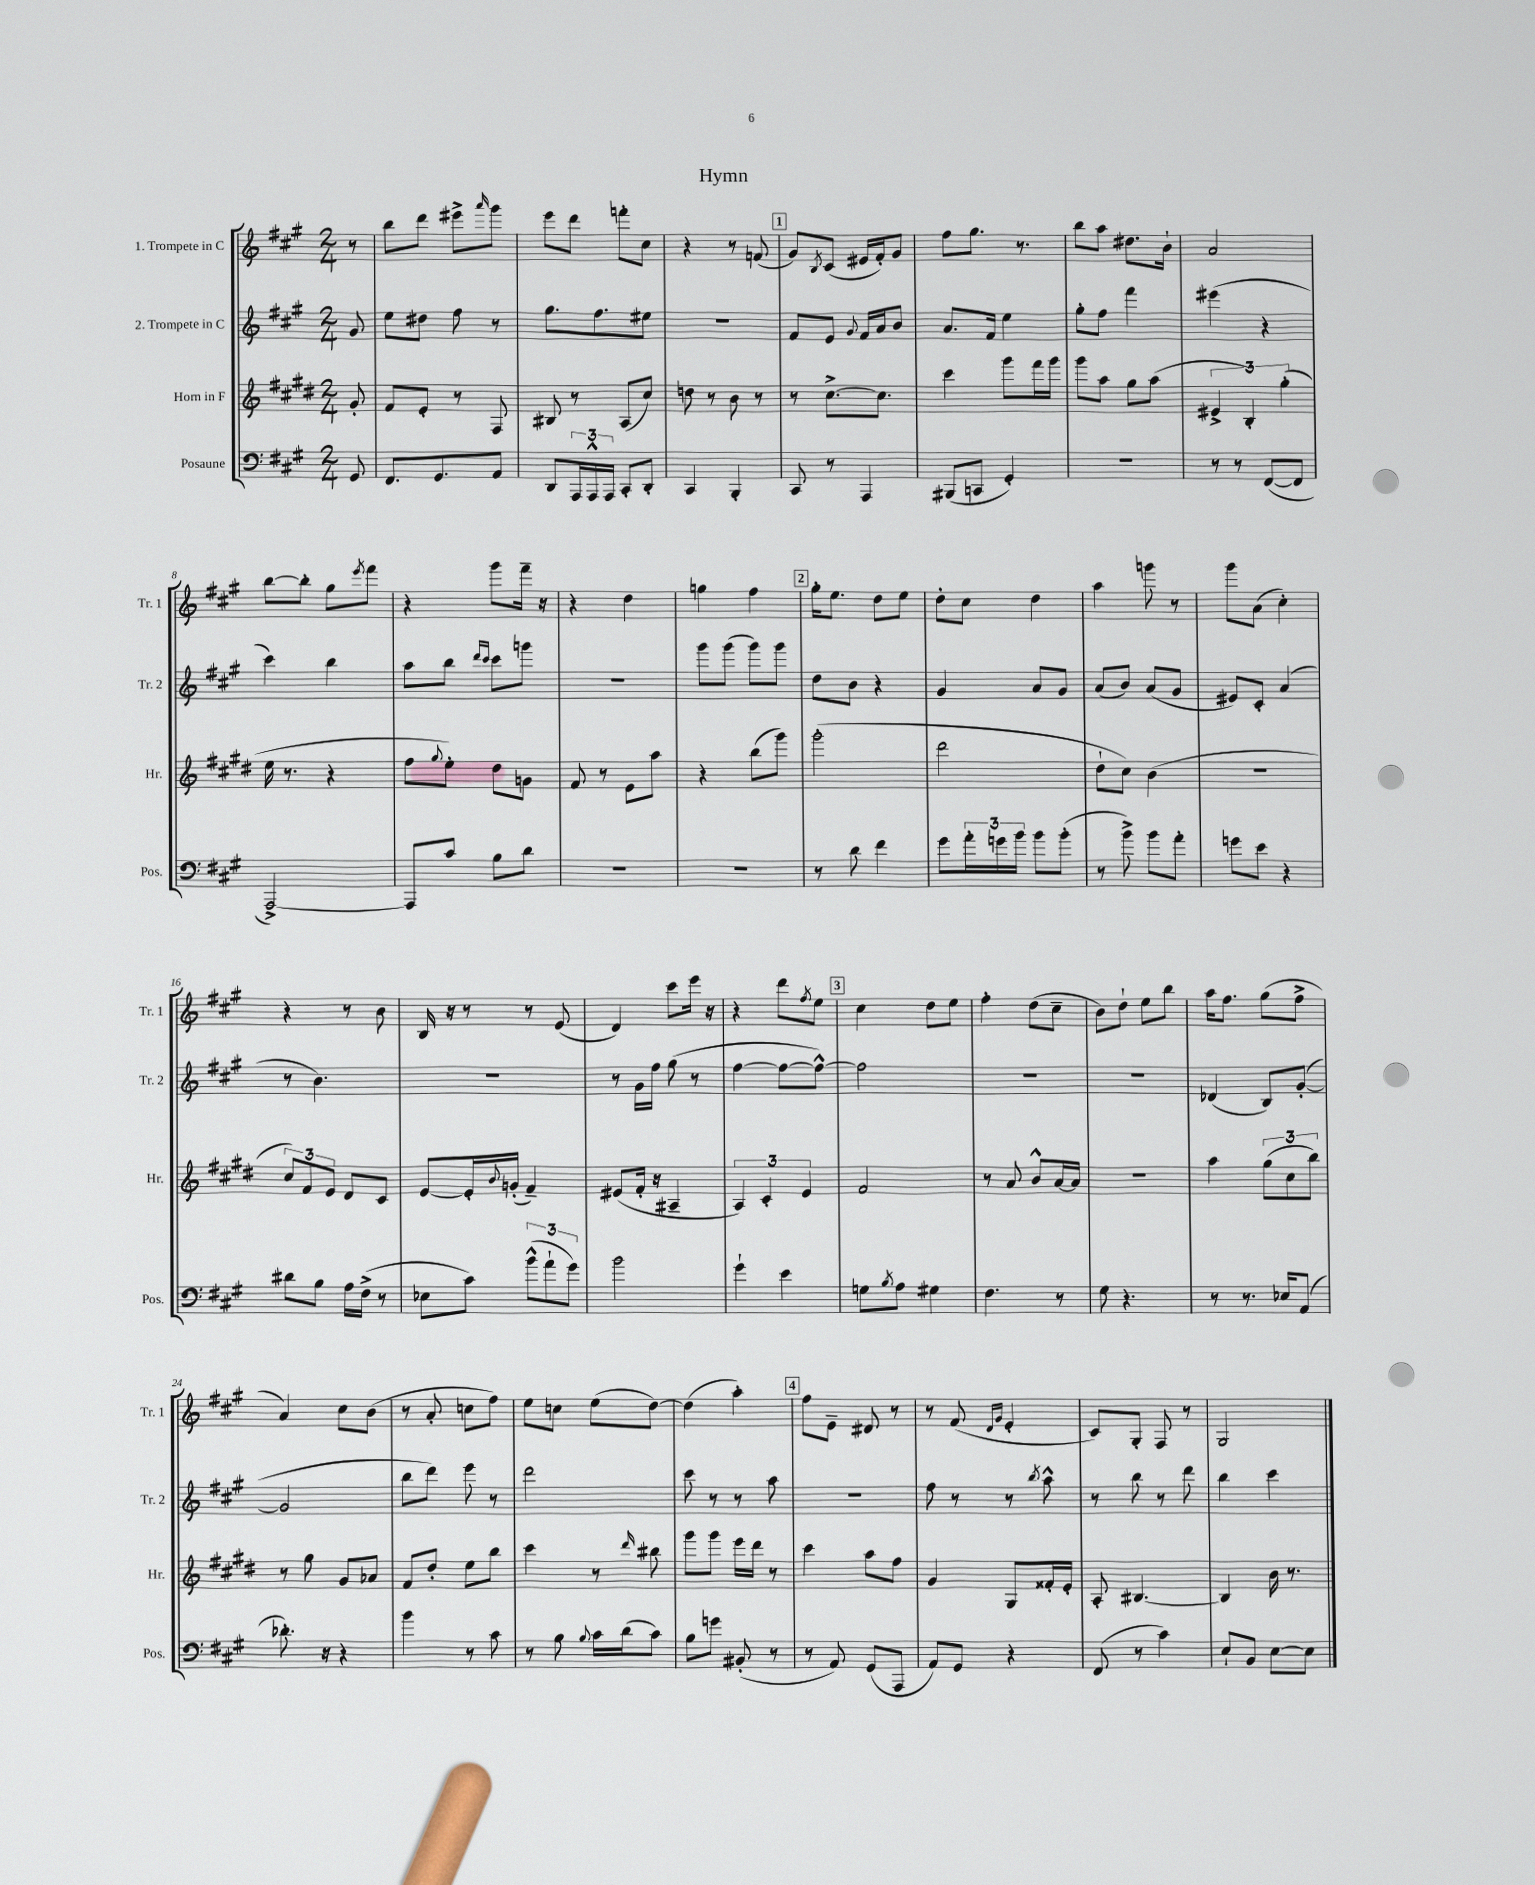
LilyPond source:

\header { title = "Hymn" }
<<
\new StaffGroup <<
\new Staff = "s0" \with { instrumentName = "1. Trompete in C" shortInstrumentName = "Tr. 1" } {
    \clef treble \key a \major \numericTimeSignature \time 2/4 \partial 8
    r8 |
    b''8 d'''8 eis'''8-> \grace { a'''16 } gis'''8 |
    e'''8 d'''8 f'''8-. cis''8 |
    r4 r8 f'8( |
    \mark \markup { \box "1" } gis'8) \acciaccatura { b8 } cis'8( eis'16 fis'16-.) gis'8 |
    fis''8 gis''8. r8. |
    b''8 a''8 dis''8. b'16-! |
    a'2 |
    b''8~ b''8-. gis''8 \acciaccatura { e'''8 } fis'''8 |
    r4 gis'''8 fis'''16-- r16 |
    r4 d''4 |
    g''4 fis''4 |
    \mark \markup { \box "2" } gis''16-. e''8. d''8 e''8 |
    d''8-. cis''8 d''4 |
    a''4 g'''8 r8 |
    gis'''8 a'8( cis''4-.) |
    r4 r8 b'8 |
    b16 r16 r8 r8 e'8( |
    d'4) cis'''8 e'''16 r16 |
    r4 d'''8 \acciaccatura { fis''8 } e''8 |
    \mark \markup { \box "3" } cis''4 d''8 e''8 |
    fis''4-. d''8( cis''8-- |
    b'8) d''8-! e''8 b''8 |
    a''16 fis''8. gis''8( fis''8-> |
    a'4) cis''8 b'8( |
    r8 a'8-. c''8 fis''8) |
    e''8 c''8 e''8( d''8~) |
    d''4( a''4-.) |
    \mark \markup { \box "4" } fis''8 e'8-- dis'8 r8 |
    r8 fis'8( \grace { d'16 gis'16 } e'4-. |
    cis'8) gis8-. fis8 r8 |
    gis2 \bar "|." |
}
\new Staff = "s1" \with { instrumentName = "2. Trompete in C" shortInstrumentName = "Tr. 2" } {
    \clef treble \key a \major \numericTimeSignature \time 2/4 \partial 8
    gis'8 |
    e''8 dis''8 fis''8 r8 |
    gis''8. fis''8. eis''8 |
    R2 |
    \mark \markup { \box "1" } fis'8 e'8 \appoggiatura { gis'8 } fis'16 a'16 b'8 |
    a'8. fis'16 e''4 |
    gis''8-. fis''8 fis'''4 |
    eis'''4( r4 |
    cis'''4) b''4 |
    a''8 b''8 \grace { d'''16 cis'''16 } cis'''8 g'''8 |
    R2 |
    gis'''8 gis'''8( gis'''8) gis'''8 |
    \mark \markup { \box "2" } d''8 b'8 r4 |
    gis'4 a'8 gis'8 |
    a'8( b'8) a'8( gis'8 |
    eis'8) cis'8-. a'4( |
    r8 b'4.) |
    r2 |
    r8 gis'16 fis''16 gis''8( r8 |
    fis''4~ fis''8~ fis''8~-^) |
    \mark \markup { \box "3" } fis''2 |
    R2 |
    R2 |
    des'4( b8) gis'8~-.( |
    gis'2 |
    b''8 d'''8) e'''8 r8 |
    d'''2 |
    cis'''8 r8 r8 a''8 |
    \mark \markup { \box "4" } r2 |
    fis''8 r8 r8 \acciaccatura { b''8 } a''8-^ |
    r8 b''8 r8 d'''8 |
    b''4 cis'''4 \bar "|." |
}
\new Staff = "s2" \with { instrumentName = "Horn in F" shortInstrumentName = "Hr." } {
    \clef treble \key e \major \numericTimeSignature \time 2/4 \partial 8
    gis'8-. |
    fis'8 e'8-. r8 fis8 |
    bis8 r8 a8( cis''8) |
    d''8 r8 b'8 r8 |
    \mark \markup { \box "1" } r8 cis''8.~-> cis''8. |
    cis'''4 gis'''8 fis'''16 gis'''16 |
    gis'''8 a''8 gis''8 a''8( |
    \tuplet 3/2 { eis'4-> b4-.) gis''4-.( } |
    e''16 r8. r4 |
    fis''8 \appoggiatura { gis''8 } e''8-.) dis''8 g'8 |
    fis'8 r8 e'8 a''8 |
    r4 b''8( gis'''8) |
    \mark \markup { \box "2" } gis'''2-.( |
    dis'''2 |
    dis''8-! cis''8) b'4( |
    R2 |
    \tuplet 3/2 { cis''8) fis'8 e'8 } dis'8 cis'8 |
    e'8~ e'16-. \appoggiatura { b'8 } g'16-.( fis'4--) |
    eis'8( fis'16-. r16 ais4-- |
    \tuplet 3/2 { a4) cis'4-. e'4 } |
    \mark \markup { \box "3" } fis'2 |
    r8 a'8 b'8-^ a'16~ a'16 |
    r2 |
    a''4 \tuplet 3/2 { gis''8( cis''8 b''8) } |
    r8 gis''8 gis'8 aes'8 |
    fis'8 dis''8-. e''8 b''8 |
    cis'''4 r8 \grace { dis'''16 } bis''8 |
    gis'''8 gis'''8 e'''16 dis'''16 r8 |
    \mark \markup { \box "4" } cis'''4 a''8 fis''8 |
    gis'4 gis8 fisis'16-. e'16-. |
    a8-. bis4.~ |
    bis4 b'16 r8. \bar "|." |
}
\new Staff = "s3" \with { instrumentName = "Posaune" shortInstrumentName = "Pos." } {
    \clef bass \key a \major \numericTimeSignature \time 2/4 \partial 8
    gis,8 |
    fis,8. gis,8. a,8 |
    d,8 \tuplet 3/2 { a,,16 a,,16-^ a,,16 } cis,8-. d,8-. |
    cis,4 b,,4-. |
    \mark \markup { \box "1" } cis,8 r8 a,,4 |
    bis,,8( c,8 gis,4-.) |
    R2 |
    r8 r8 fis,8~( fis,8 |
    a,,2~->) |
    a,,8 cis'8 b8 d'8 |
    R2 |
    R2 |
    \mark \markup { \box "2" } r8 d'8 fis'4 |
    gis'8 \tuplet 3/2 { a'16-. g'16 b'16 } b'8 b'8-.( |
    r8 b'8->) b'8 a'8-. |
    g'8 e'8 r4 |
    dis'8 b8 a16 fis16->( r8 |
    ees8 cis'8) \tuplet 3/2 { b'8-^( a'8-! gis'8) } |
    b'2 |
    gis'4-! e'4 |
    \mark \markup { \box "3" } g8 \acciaccatura { b8 } a8 gis4 |
    fis4. r8 |
    gis8 r4. |
    r8 r8. ees16 a,8( |
    des'8.-.) r16 r4 |
    b'4 r8 cis'8 |
    r8 b8 \appoggiatura { b8 } cis'16 d'16( cis'8) |
    b8 g'8 bis,8-.( r8 |
    \mark \markup { \box "4" } r8 a,8) gis,8( a,,8 |
    a,8) gis,8 r4 |
    fis,8( r8 cis'4) |
    e8-! b,8 e8~ e8 \bar "|." |
}
>>
>>
